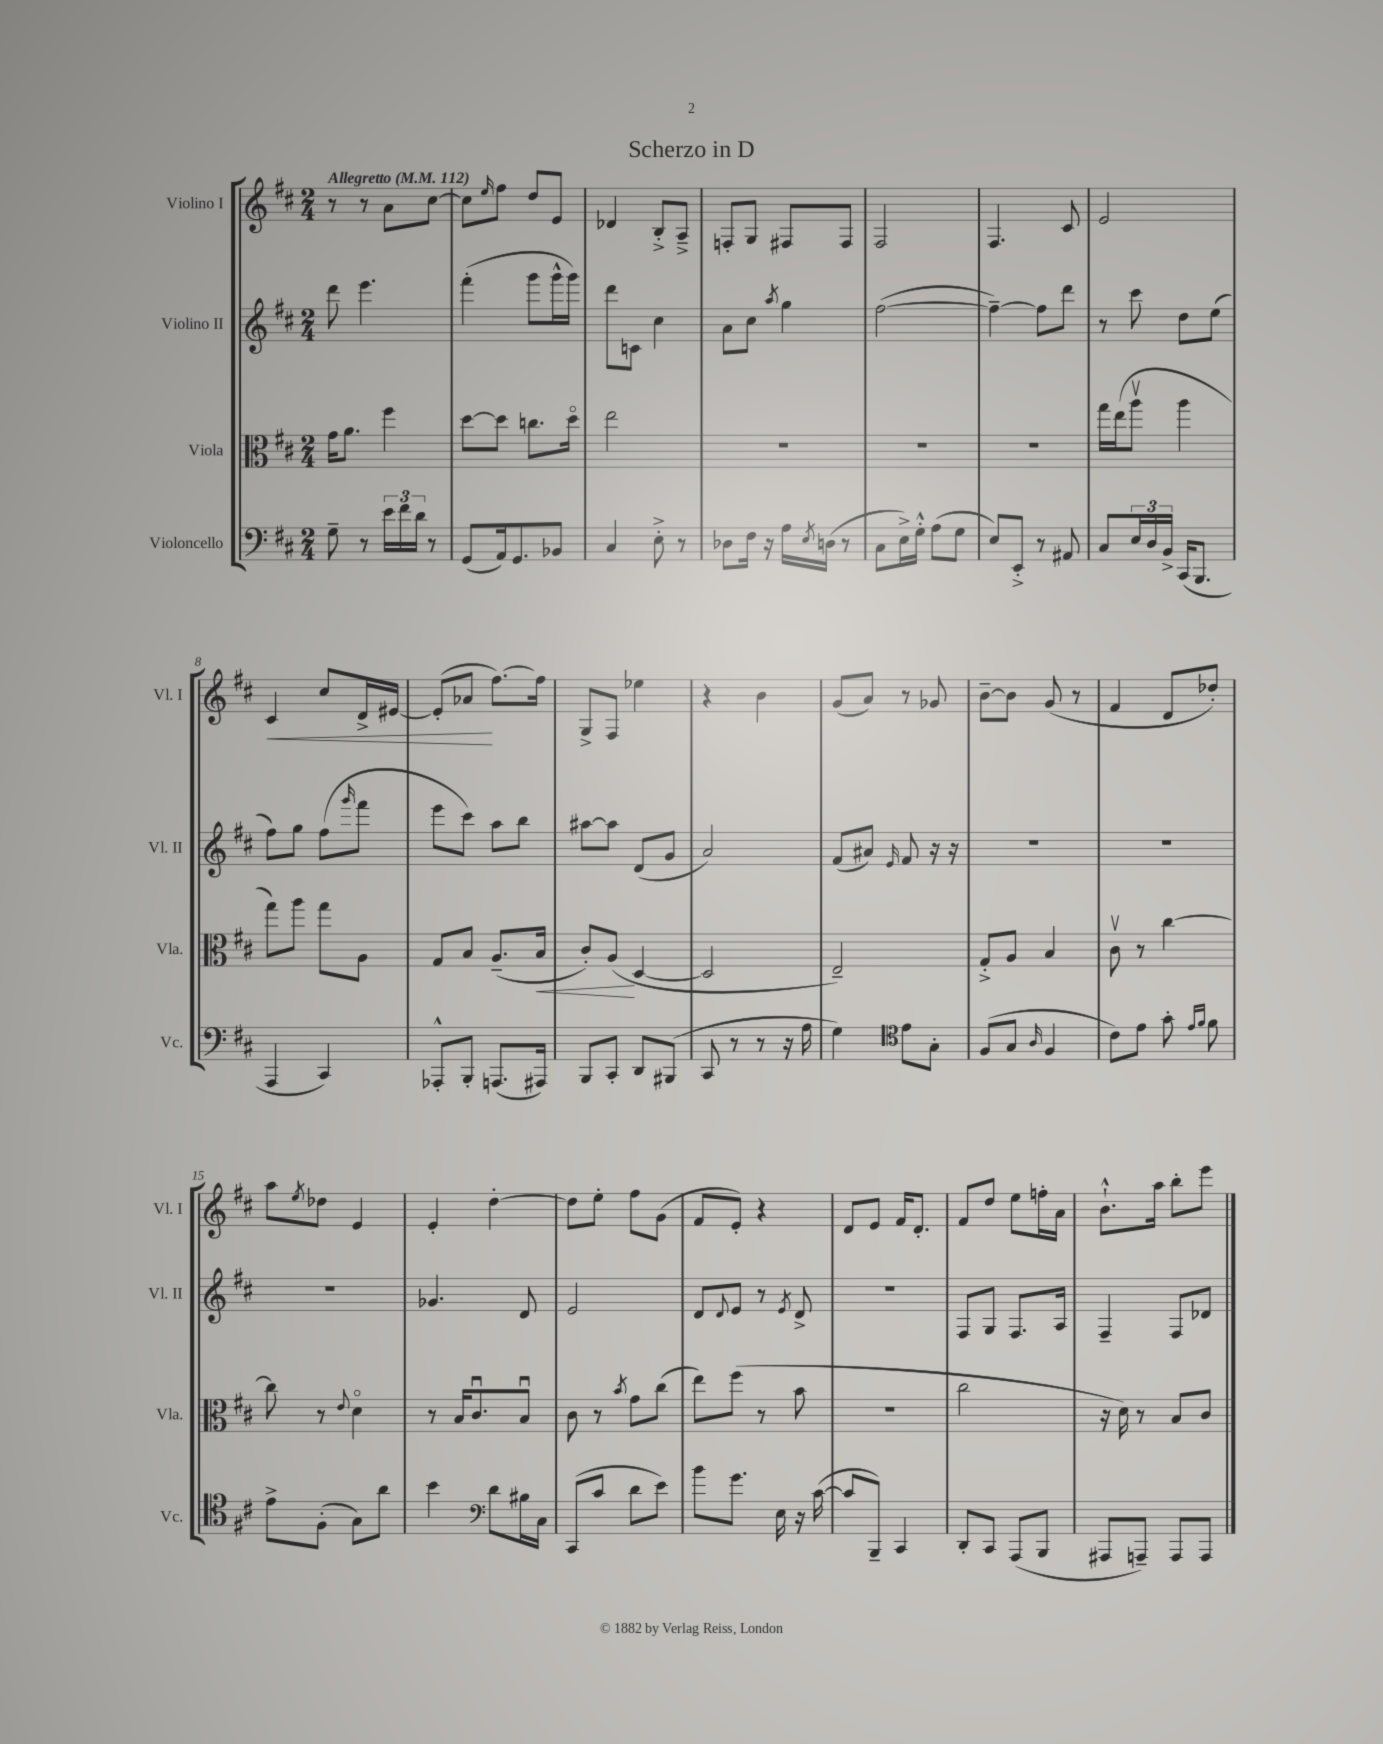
\header { title = "Scherzo in D" }
<<
\new StaffGroup <<
\new Staff = "s0" \with { instrumentName = "Violino I" shortInstrumentName = "Vl. I" } {
    \clef treble \key d \major \numericTimeSignature \time 2/4 \tempo "Allegretto" 4 = 112
    r8 r8 a'8 cis''8~ |
    cis''8 \grace { e''16 } fis''8 d''8 e'8 |
    des'4 b8-.-> a8---> |
    f8-. g8 fis8 fis8 |
    fis2 |
    fis4. cis'8 |
    e'2 |
    cis'4\< cis''8 d'16-> eis'16~ |
    eis'8-.( aes'8\! fis''8.~) fis''16 |
    g8-> fis8 ees''4 |
    r4 b'4 |
    g'8( a'8) r8 ges'8 |
    b'8~-- b'8 g'8( r8 |
    fis'4 d'8 des''8-.) |
    a''8 \acciaccatura { e''8 } des''8 e'4 |
    e'4-. d''4~-. |
    d''8 e''8-. fis''8 g'8( |
    fis'8 e'8-.) r4 |
    d'8 e'8 fis'16 d'8.-. |
    fis'8 d''8 e''8 f''16-. a'16 |
    b'8.-!-^ a''16 b''8-. e'''8 \bar "|." |
}
\new Staff = "s1" \with { instrumentName = "Violino II" shortInstrumentName = "Vl. II" } {
    \clef treble \key d \major \numericTimeSignature \time 2/4
    d'''8 e'''4. |
    fis'''4-.( g'''8 g'''16-^ g'''16) |
    d'''8 c'8 cis''4 |
    a'8 cis''8 \acciaccatura { a''8 } g''4 |
    fis''2~( |
    fis''4~--) fis''8 d'''8 |
    r8 cis'''8 d''8 e''8( |
    fis''8) g''8 fis''8( \grace { g'''16 } fis'''8 |
    e'''8 cis'''8) a''8 b''8 |
    ais''8~ ais''8 d'8( g'8 |
    a'2) |
    fis'8( ais'8) \grace { e'16 } fis'8 r16 r16 |
    R2 |
    R2 |
    R2 |
    ges'4. d'8 |
    e'2 |
    d'8 \appoggiatura { d'8 } e'8 r8 \acciaccatura { e'8 } d'8-> |
    R2 |
    fis8 g8 fis8. a16 |
    fis4-- fis8 des'8 \bar "|." |
}
\new Staff = "s2" \with { instrumentName = "Viola" shortInstrumentName = "Vla." } {
    \clef alto \key d \major \numericTimeSignature \time 2/4
    g'16 a'8. fis''4 |
    d''8~ d''8 c''8. d''16\flageolet |
    e''2 |
    R2 |
    R2 |
    R2 |
    g''16 e''16( a''8\upbow a''4 |
    g''8) a''8 g''8 a8 |
    g8 b8 a8.--( b16\< |
    cis'8-.) a8\!( d4~ |
    d2 |
    e2--) |
    g8-.-> a8 b4 |
    cis'8\upbow r8 cis''4~ |
    cis''8 r8 \appoggiatura { e'8 } d'4\flageolet |
    r8 b16 cis'8.\downbow b8\downbow |
    cis'8 r8 \acciaccatura { b'8 } g'8 cis''8( |
    e''8) fis''8( r8 b'8 |
    R2 |
    cis''2 |
    r16 d'16) r8 b8 cis'8 \bar "|." |
}
\new Staff = "s3" \with { instrumentName = "Violoncello" shortInstrumentName = "Vc." } {
    \clef bass \key d \major \numericTimeSignature \time 2/4
    g8-- r8 \tuplet 3/2 { e'16 fis'16 d'16 } r8 |
    g,8( a,16) g,8. bes,8 |
    cis4 e8-.-> r8 |
    des8 fis16 r16 a16 \acciaccatura { e8 } d16( r8 |
    cis8 e16->) g16-.-^ a8( g8 |
    e8) e,8-.-> r8 ais,8 |
    cis8 \tuplet 3/2 { e16 d16 b,16-> } cis,16( b,,8. |
    a,,4 cis,4) |
    aes,,8-.-^ b,,8-. a,,8.( ais,,16) |
    b,,8 cis,8-. d,8 bis,,8( |
    cis,8 r8 r8 r16 a16 |
    g4) \clef tenor e'8 g8-. |
    fis8( g8 \grace { a16 } fis4 |
    cis'8) e'8 g'8-. \grace { e'16 fis'16 } fis'8 |
    e'8-> fis8-.( g8) a'8 |
    b'4 \clef bass d'8 bis16 cis16 |
    cis,8( cis'8 d'8 e'8) |
    b'8 g'8. e16 r16 cis'16~( |
    cis'8 b,,8--) cis,4 |
    d,8-. cis,8 a,,8( b,,8 |
    ais,,8 a,,8--) a,,8 a,,8 \bar "|." |
}
>>
>>
